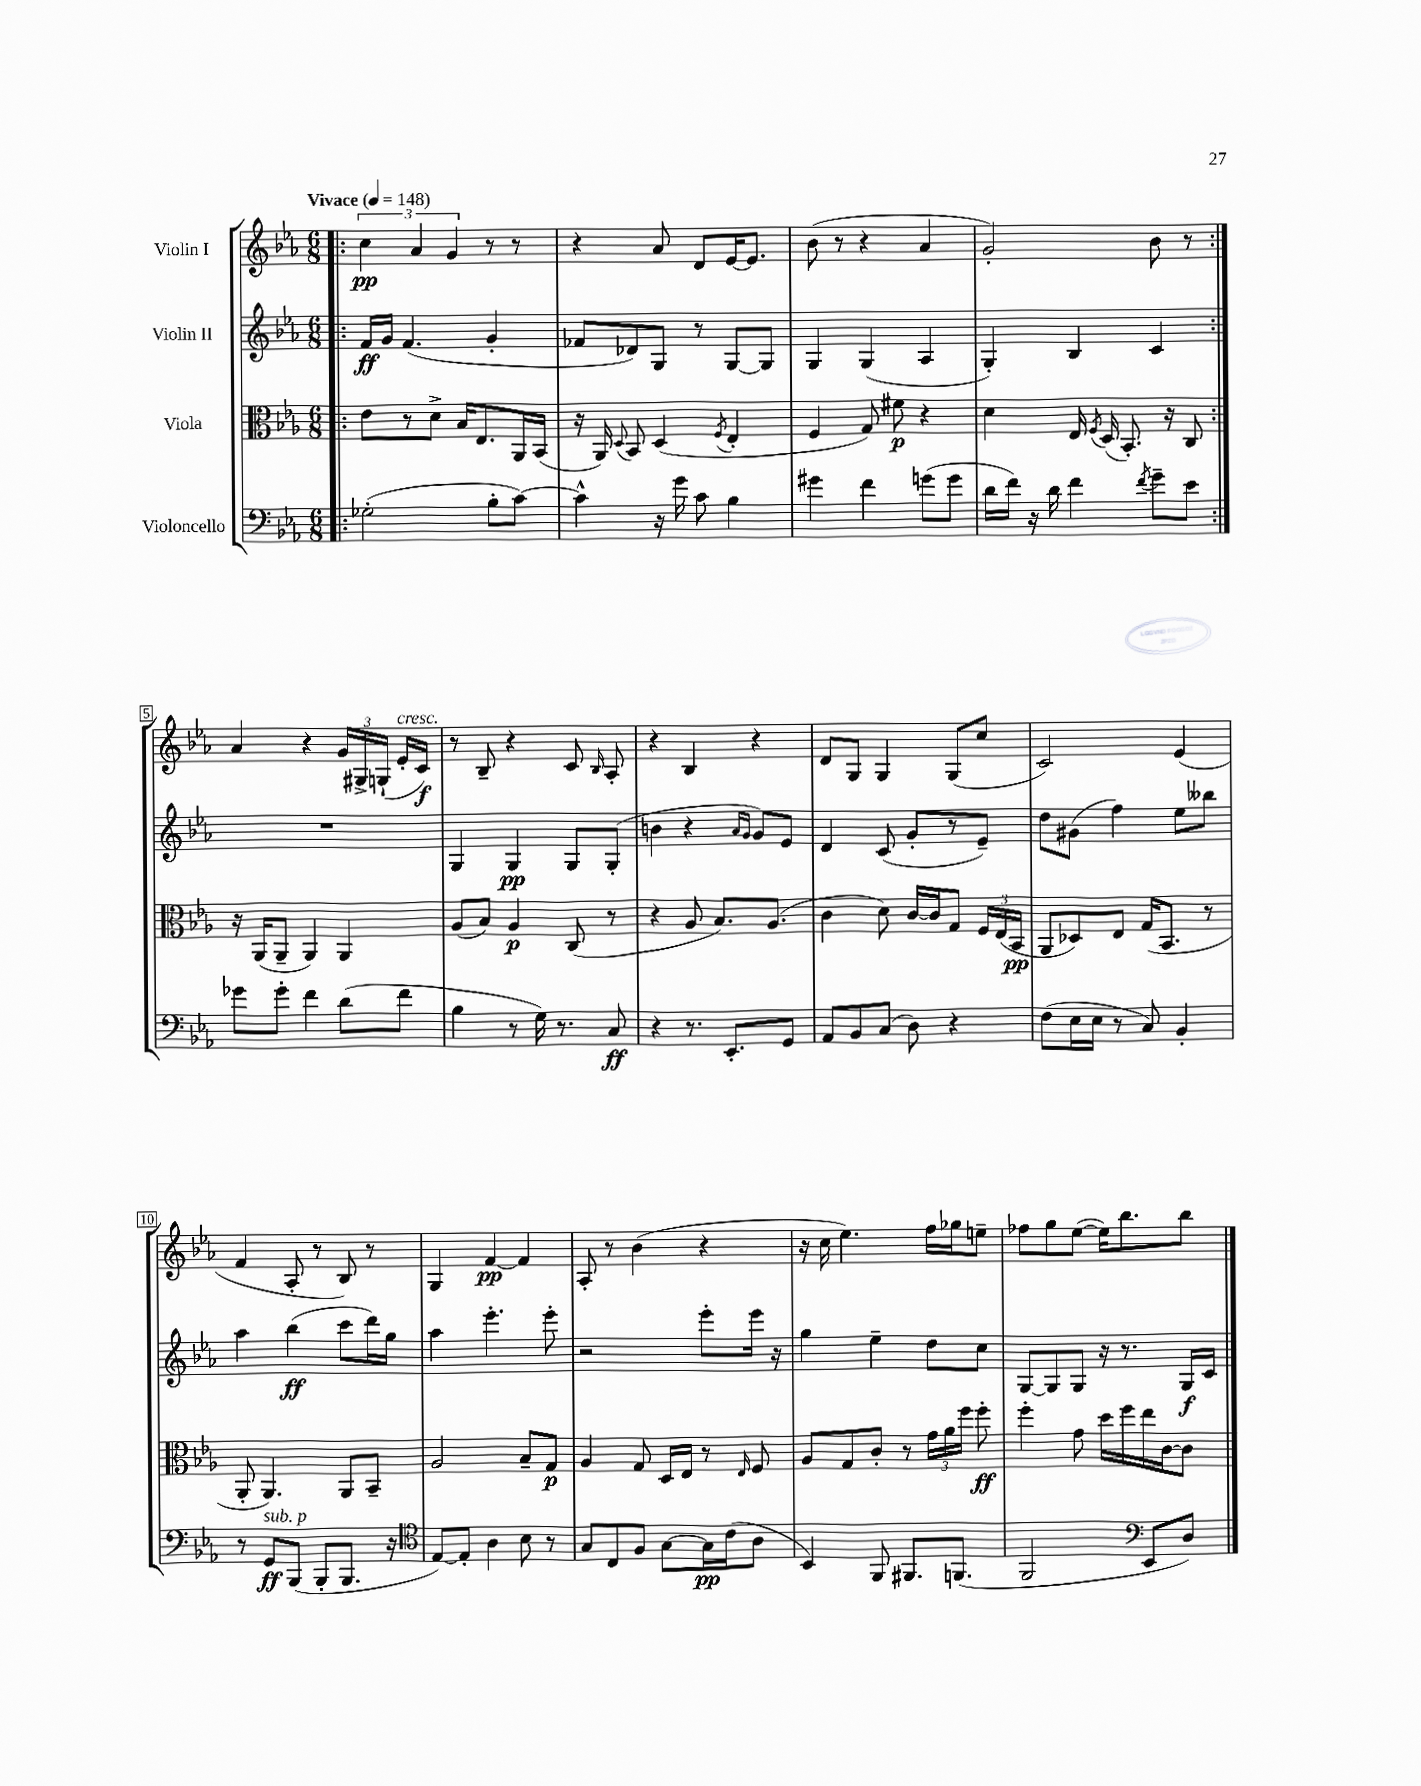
<<
\new StaffGroup <<
\new Staff = "s0" \with { instrumentName = "Violin I" } {
    \clef treble \key ees \major \numericTimeSignature \time 6/8 \tempo "Vivace" 4 = 148
    \autoBeamOff \repeat volta 2 { \bar ".|:" \tuplet 3/2 { c''4\pp aes'4 g'4 } r8 r8 |
    r4 aes'8 d'8[ ees'16~ ees'8.] |
    bes'8( r8 r4 aes'4 |
    g'2-.) bes'8 r8 | }
    aes'4 r4 \tuplet 3/2 { g'16[ gis16-> g16]-!( } ees'16[-.^\markup { \italic "cresc." } c'16]\f) |
    r8 bes8-- r4 c'8 \grace { bes16 } aes8-. |
    r4 bes4 r4 |
    d'8[ g8] g4 g8[( c''8] |
    c'2) ees'4( |
    f'4 aes8-. r8 bes8) r8 |
    g4 f'4~\pp f'4 |
    aes8-. r8 bes'4( r4 |
    r16 c''16 ees''4.) f''16[ ges''16 e''8]-- |
    fes''8[ g''8 ees''8]~( ees''16[) bes''8. bes''8] \bar "|." |
}
\new Staff = "s1" \with { instrumentName = "Violin II" } {
    \clef treble \key ees \major \numericTimeSignature \time 6/8
    \autoBeamOff \repeat volta 2 { \bar ".|:" f'16[\ff g'16] f'4.( g'4-. |
    fes'8[ des'8) g8] r8 g8[~ g8] |
    g4 g4( aes4 |
    g4-.) bes4 c'4 | }
    R2. |
    g4 g4\pp g8[ g8]-.( |
    b'4 r4 \grace { aes'16[ g'16] } g'8[) ees'8] |
    d'4 c'8( g'8[-. r8 ees'8]--) |
    d''8[ gis'8]( f''4) ees''8[ beses''8] |
    aes''4 bes''4\ff( c'''8[ d'''16) g''16] |
    aes''4 ees'''4.-. ees'''8-. |
    r2 ees'''8[-. ees'''16] r16 |
    g''4 ees''4-- d''8[ c''8] |
    g8[~ g8 g8] r16 r8. g16[\f c'16] \bar "|." |
}
\new Staff = "s2" \with { instrumentName = "Viola" } {
    \clef alto \key ees \major \numericTimeSignature \time 6/8
    \autoBeamOff \repeat volta 2 { \bar ".|:" ees'8[ r8 d'8]-> bes16[ ees8. aes,16 bes,16]( |
    r16 aes,16) \appoggiatura { d8 } bes,8 d4( \acciaccatura { f8 } ees4-. |
    f4 g8) fis'8\p r4 |
    d'4 ees16 \acciaccatura { f8 } d16( bes,8.-.) r16 c8 | }
    r16 aes,16[( aes,8]-- aes,4) aes,4 |
    aes8[( bes8]) aes4\p c8( r8 |
    r4 aes8 bes8.[) aes8.]( |
    c'4 d'8) c'16[~ c'16 g8] \tuplet 3/2 { f16[ ees16( bes,16]\pp } |
    aes,8[ des8) ees8] g16[( bes,8.] r8 |
    aes,8-. aes,4.) aes,8[ bes,8]-- |
    aes2 bes8[-- g8]\p |
    aes4 g8 d16[ ees16] r8 \grace { ees16 } f8 |
    aes8[ g8 c'8]-. r8 \tuplet 3/2 { g'16[ aes'16 f''16] } f''8-.\ff |
    f''4-. g'8 d''16[ f''16 ees''16 c'16~ c'8] \bar "|." |
}
\new Staff = "s3" \with { instrumentName = "Violoncello" } {
    \clef bass \key ees \major \numericTimeSignature \time 6/8
    \autoBeamOff \repeat volta 2 { \bar ".|:" ges2-.( bes8[-. c'8]~) |
    c'4-^ r16 g'16 c'8 bes4 |
    gis'4 f'4 g'8[( g'8] |
    d'16[ f'16]) r16 d'16 f'4 \acciaccatura { f'8 } g'8[-- ees'8] | }
    ges'8[ ges'8]-. f'4 d'8[( f'8] |
    bes4 r8 g16) r8. c8\ff |
    r4 r8. ees,8.[-. g,8] |
    aes,8[ bes,8 c8]( d8) r4 |
    f8[( ees16 ees16] r8 c8) bes,4-. |
    r8 g,8[\ff^\markup { \italic "sub. p" } bes,,8]( bes,,8[-. bes,,8.] r16 |
    \clef tenor ees8[~) ees8]-. aes4 bes8 r8 |
    g8[ c8 f8] g8[~ g16\pp c'16( aes8] |
    bes,4) f,8 fis,8.[ f,8.]( |
    f,2 \clef bass ees,8[ d8]) \bar "|." |
}
>>
>>
\layout { \context { \Score \override BarNumber.stencil = #(make-stencil-boxer 0.1 0.3 ly:text-interface::print) } }
